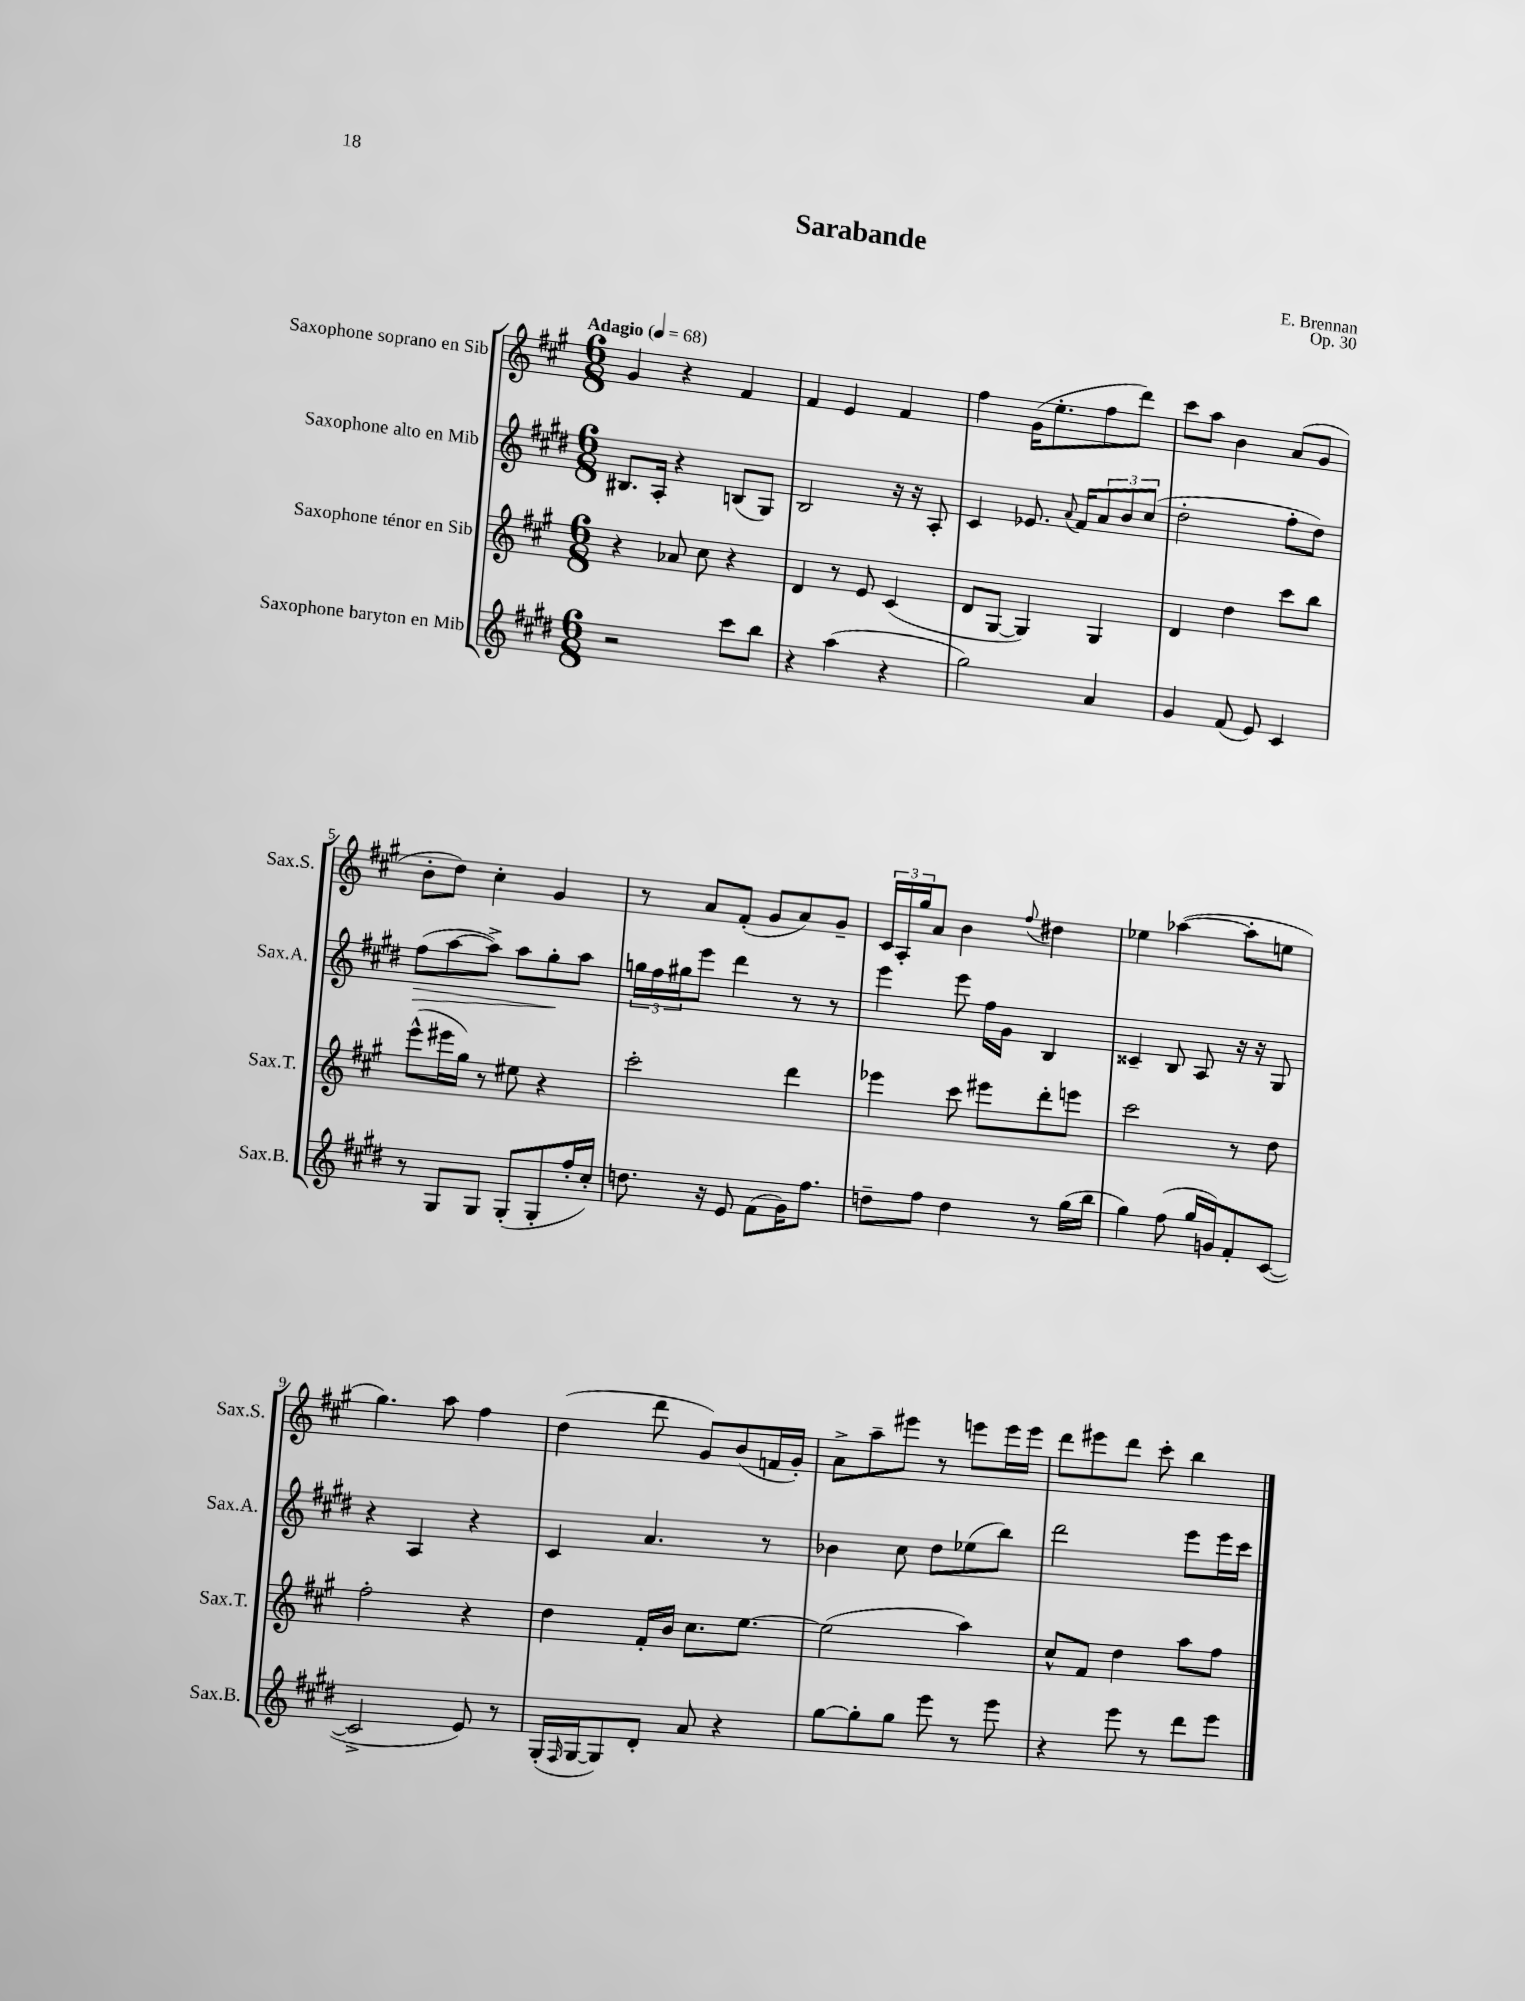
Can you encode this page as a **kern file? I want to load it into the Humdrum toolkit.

**kern	**kern	**kern	**kern
*staff4	*staff3	*staff2	*staff1
*clefG2	*clefG2	*clefG2	*clefG2
*k[f#c#g#d#]	*k[f#c#g#]	*k[f#c#g#d#]	*k[f#c#g#]
*M6/8	*M6/8	*M6/8	*M6/8
*MM68	*MM68	*MM68	*MM68
2r	4r	8.B#	4g#
.	.	16A'	.
.	8a-	4r	4r
.	8cc#	.	.
8ccc#	4r	(8B	4f#
8bb	.	8G#)	.
=	=	=	=
4r	4d	2B	4f#
(4aa	8r	.	4e
.	8e	.	.
4r	(4c#	16r	4f#
.	.	16r	.
.	.	8A'	.
=	=	=	=
2gg#)	8d	4c#	4ff#
.	[8G#	.	.
.	4G#])	8.e-	(16g#
.	.	.	8.ee'
.	.	8qqa	.
.	.	16f#	.
4a	4G#	12a	8ff#
.	.	12b	.
.	.	.	8ddd)
.	.	(12cc#	.
=	=	=	=
4g#	4d	2dd#'	8ccc#
.	.	.	8aa
(8f#	4dd	.	4b
8e)	.	.	.
4c#	8ccc#	8ff#'	(8a
.	8bb	8dd#)	8g#
=	=	=	=
8r	(8eee^^	(8ff#	8b'
8G#	16eee#	[8aa	8dd)
.	16gg#)	.	.
8G#	8r	8aa^])	4cc#'
(8G#'	8ee#	8aa	.
8G#'	4r	8gg#'	4g#
16ff#'	.	8aa	.
16cc#')	.	.	.
=	=	=	=
8.dd	2ccc#'	24gg	8r
.	.	24ff#	.
.	.	24gg#	.
.	.	8eee	8a
16r	.	.	.
8e	.	4ddd#	(8f#'
(8f#	.	.	8g#
16g#)	4ddd	8r	8a)
8.ff#	.	.	.
.	.	8r	8g#~
=	=	=	=
8dd~	4eee-	4eee	24c#
.	.	.	24A'
.	.	.	24gg#
8ff#	.	.	8a
4dd	8ccc#	8eee	4b
.	8eee#	16ff#	.
.	.	16g#	.
.	.	.	8qqff#
8r	8ddd'	4B	4dd#
(16gg#	8eee	.	.
16bb	.	.	.
=	=	=	=
4gg#)	2ccc#	4c##~	4ee-
(8ff#	.	8B	([4aa-
16gg#	.	8A	.
16g)	.	.	.
8f#'	8r	16r	8aa-']
.	.	16r	.
([8c#	8dd	8G#	8ee
=	=	=	=
2c#^]	2ff#'	4r	4.gg#)
.	.	4A	.
.	.	.	8aa
8e)	4r	4r	4ff#
8r	.	.	.
=	=	=	=
(16G#'	4dd	4c#	(4dd
16qqF#	.	.	.
[16G#	.	.	.
8G#])	.	.	.
8d#'	16f#'	4.a	8ddd
.	16b	.	.
8a	8.cc#	.	8g#)
4r	.	.	(8b
.	[8.ee	.	.
.	.	8r	16f
.	.	.	16g#')
=	=	=	=
[8gg#	(2ee]	4b-	8a^
8gg#']	.	.	8aa~
8gg#	.	8cc#	8eee#
8eee	.	8dd#	8r
8r	4aa)	(8ee-	8eee
8eee	.	8bb)	16eee
.	.	.	16eee
=	=	=	=
4r	8cc#^^	2ddd#	8ddd
.	8f#	.	8eee#
8eee	4dd	.	8ddd
8r	.	.	8ccc#'
8ddd#	8aa	8eee	4bb
8eee	8ff#	16eee	.
.	.	16ccc#	.
==	==	==	==
*-	*-	*-	*-
